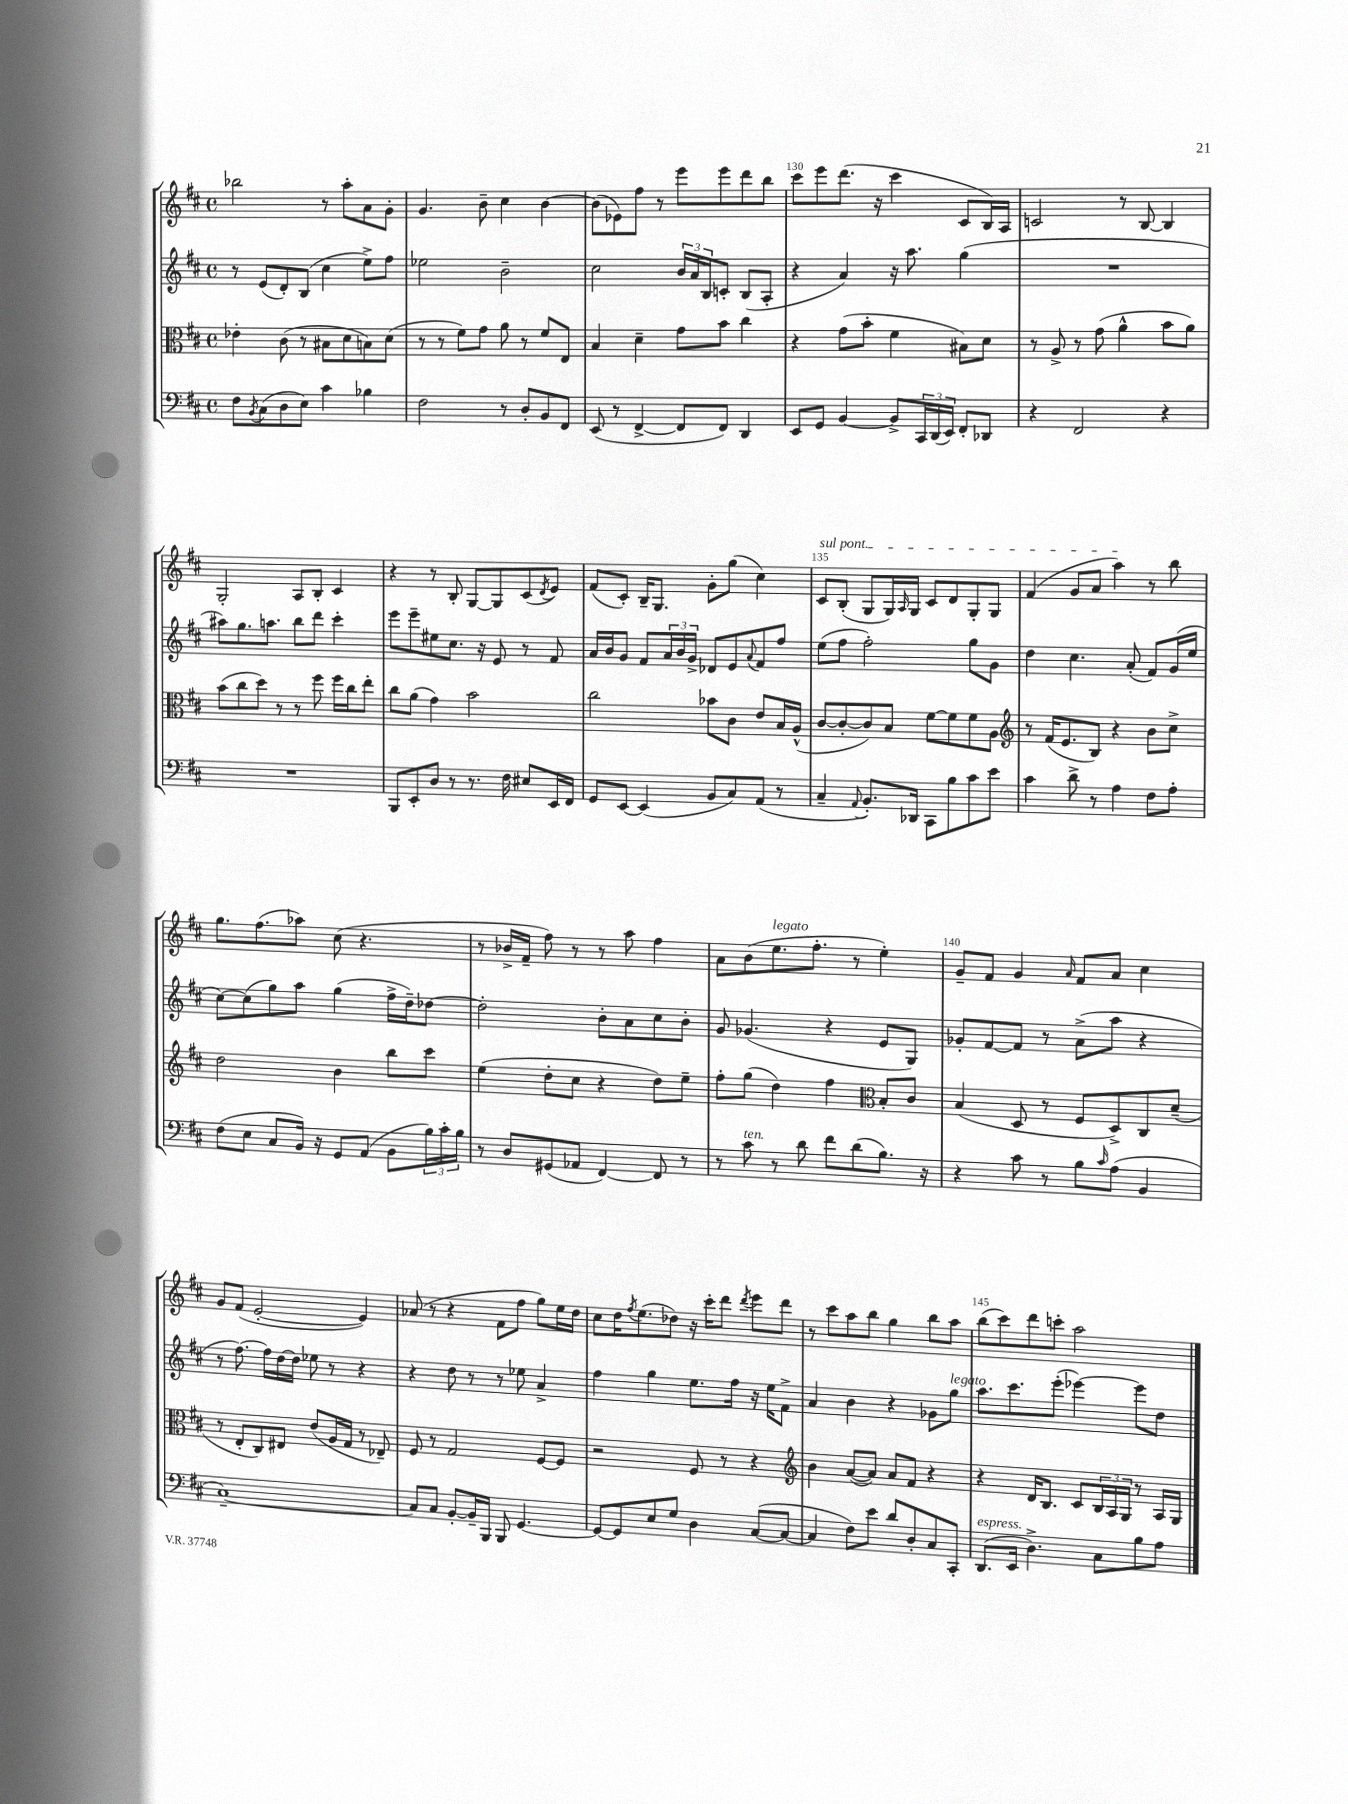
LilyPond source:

<<
\new StaffGroup <<
\new Staff = "s0" {
    \clef treble \key d \major \defaultTimeSignature \time 4/4
    bes''2 r8 a''8-. a'8 g'8-. |
    g'4. b'8-- cis''4 b'4~ |
    b'8( ees'8) fis''8 r8 e'''8 e'''8 d'''8 b''8 |
    cis'''8 e'''8 d'''8.( r16 cis'''4 cis'8 b16) a16 |
    c'2 r8 b8~ b4 |
    g2-. a8 b8-. cis'4 |
    r4 r8 b8-. g8~ g8 cis'8( \acciaccatura { d'8 } e'8) |
    fis'8( cis'8-.) b16-- g8. g'8-. g''8( cis''4) |
    \once \override TextSpanner.bound-details.left.text = \markup { \italic "sul pont." } cis'8\startTextSpan b8-.( g8 g16) \grace { a16 } g16 cis'8 d'8 g8-. g8 |
    fis'4( g'8 a'8 a''4\stopTextSpan) r8 b''8 |
    g''8. fis''8.( aes''8) cis''8( r4. |
    r8 bes'16-> fis'16-- fis''8) r8 r8 a''8 fis''4 |
    a'8 b'8( e''8.^\markup { \italic "legato" } fis''8.-. r8 e''4-.) |
    g'8-- fis'8 g'4 \grace { a'16 } fis'8 a'8 cis''4 |
    g'8 fis'8( e'2~-. e'4) |
    aes'8( r8 r4 fis'8 fis''8 g''8) e''16 d''16 |
    cis''8 d''16 \acciaccatura { fis''8 } e''8.( des''8) r16 cis'''16-. d'''8 \acciaccatura { d'''8 } e'''8 d'''8 |
    r8 cis'''8 a''8 b''8 g''4 b''8 a''8 |
    b''8( cis'''8) d'''8 c'''8-. a''2 \bar "|." |
}
\new Staff = "s1" {
    \clef treble \key d \major \defaultTimeSignature \time 4/4
    r8 e'8( d'8-.) b8( cis''4 e''8->) fis''8 |
    ees''2 b'2-- |
    cis''2 \tuplet 3/2 { b'16 a'16 b16 } c'8-. b8( a8-. |
    r4 a'4) r16 a''8. g''4( |
    R1 |
    ais''8) g''8. a''8. b''8 d'''8 cis'''4-. |
    e'''8 e'''8-- eis''8 cis''8. r16 e'8 r8 fis'8 |
    a'16 b'16 g'8 fis'8 \tuplet 3/2 { a'16 b'16 g'16-> } des'8 e'8 \appoggiatura { a'8 } fis'8 fis''8 |
    e''8( fis''8 fis''2-.) g''8 g'8 |
    d''4 cis''4. a'8-.( fis'8) g'16( e''16 |
    cis''8~) cis''8( g''8) a''8 g''4( fis''16-> d''16--) des''8~ |
    des''2-. b'8-. a'8 cis''8 b'8-. |
    g'8 ges'4.( r4 e'8 g8) |
    ges'8-. fis'8~ fis'8 r8 a'8->( a''8 r4 |
    r8 fis''8.~) fis''16 d''16~ d''16 ees''8 r8 r4 |
    r4 d''8 r8 r8 ees''8 a'4-> |
    fis''4 g''4 e''8. fis''16 r16 e''16 fis'8-> |
    a'4 b'4 r4 ges'8 g''8^\markup { \italic "legato" } |
    a''8. cis'''8. e'''8-.( ees'''4~) ees'''8 d''8 \bar "|." |
}
\new Staff = "s2" {
    \clef alto \key d \major \defaultTimeSignature \time 4/4
    ees'4-. cis'8( r8 bis8 d'8 b8) d'8( |
    r8 r8 fis'8) g'8 a'8 r8 fis'8 e8 |
    b4 d'4-- g'8 b'8 cis''4 |
    r4 g'8( b'8-. fis'4 bis8) d'8 |
    r8 a8-> r8 g'8( a'4-^ b'8 a'8) |
    b'8( cis''8 d''8) r8 r8 fis''8 fis''16 cis''16 e''8-. |
    cis''8 a'8( g'4) b'2 |
    cis''2 bes'8 cis'8 e'8 b16 a16-^( |
    cis'8~ cis'8~-. cis'8) b8 fis'8~ fis'8 fis'8 a8 |
    \clef treble r8 fis'16( e'8. b8) r4 b'8 cis''8-> |
    d''2 b'4 b''8 cis'''8 |
    e''4( d''8-. cis''8 r4 d''8) e''8-- |
    fis''8-. g''8( d''4) fis''4 \clef alto b8-. cis'8 |
    b4( d8 r8 fis8 d8->) cis8 d'8--( |
    r8 e8-. cis8) eis8 e'8( a16 g16 r8 ees8--) |
    fis8 r8 g2 fis8~ fis8 |
    r2 fis8 r8 r4 |
    \clef treble b'4 a'8~( a'8) a'8 fis'8 r4 |
    r4 d'16 b8. cis'8 \tuplet 3/2 { b16 a16 g16 } r8 a16 g16 \bar "|." |
}
\new Staff = "s3" {
    \clef bass \key d \major \defaultTimeSignature \time 4/4
    fis8 \acciaccatura { b,8 } cis8( d8 e8) cis'4 bes4 |
    fis2 r8 d8-. b,8 fis,8 |
    e,8( r8 fis,4~-> fis,8 fis,8) d,4 |
    e,8 g,8 b,4~ b,8-> \tuplet 3/2 { cis,16 d,16( e,16) } fis,8-. des,8 |
    r4 fis,2 r4 |
    R1 |
    b,,8 e,8-. d8 r8 r8. fis16 eis8 e,16 fis,16 |
    g,8 e,8~ e,4( b,8 cis8) a,8( r8 |
    cis4-- \appoggiatura { a,8 } b,8.-.) des,16 cis,8 b8 cis'8 e'8 |
    cis'4 d'8-> r8 a4 fis8 a8-. |
    fis8( e8 cis8 b,16) r16 g,8 a,8( b,8 \tuplet 3/2 { b16) cis'16-. b16 } |
    r8 d8 gis,8( aes,8 fis,4~) fis,8 r8 |
    r8 cis'8^\markup { \italic "ten." } r8 d'8 fis'8 d'8( b8.) r16 |
    r4 cis'8 r8 b8 \grace { cis'16 } a8( b,4 |
    cis1~--) |
    cis8 cis8 b,8~-. b,16-- b,,16 b,,8 g,4.~ |
    g,8~ g,8 e8 g8 d4 cis8~( cis8~ |
    cis4 fis8) e'8 d'8 d8-. cis8 cis,8-. |
    d,8.^\markup { \italic "espress." }( e,16 d4.->) cis8 b8 a8 \bar "|." |
}
>>
>>
\layout { \context { \Score currentBarNumber = #127 \override BarNumber.break-visibility = ##(#f #t #t) barNumberVisibility = #(every-nth-bar-number-visible 5) } }
